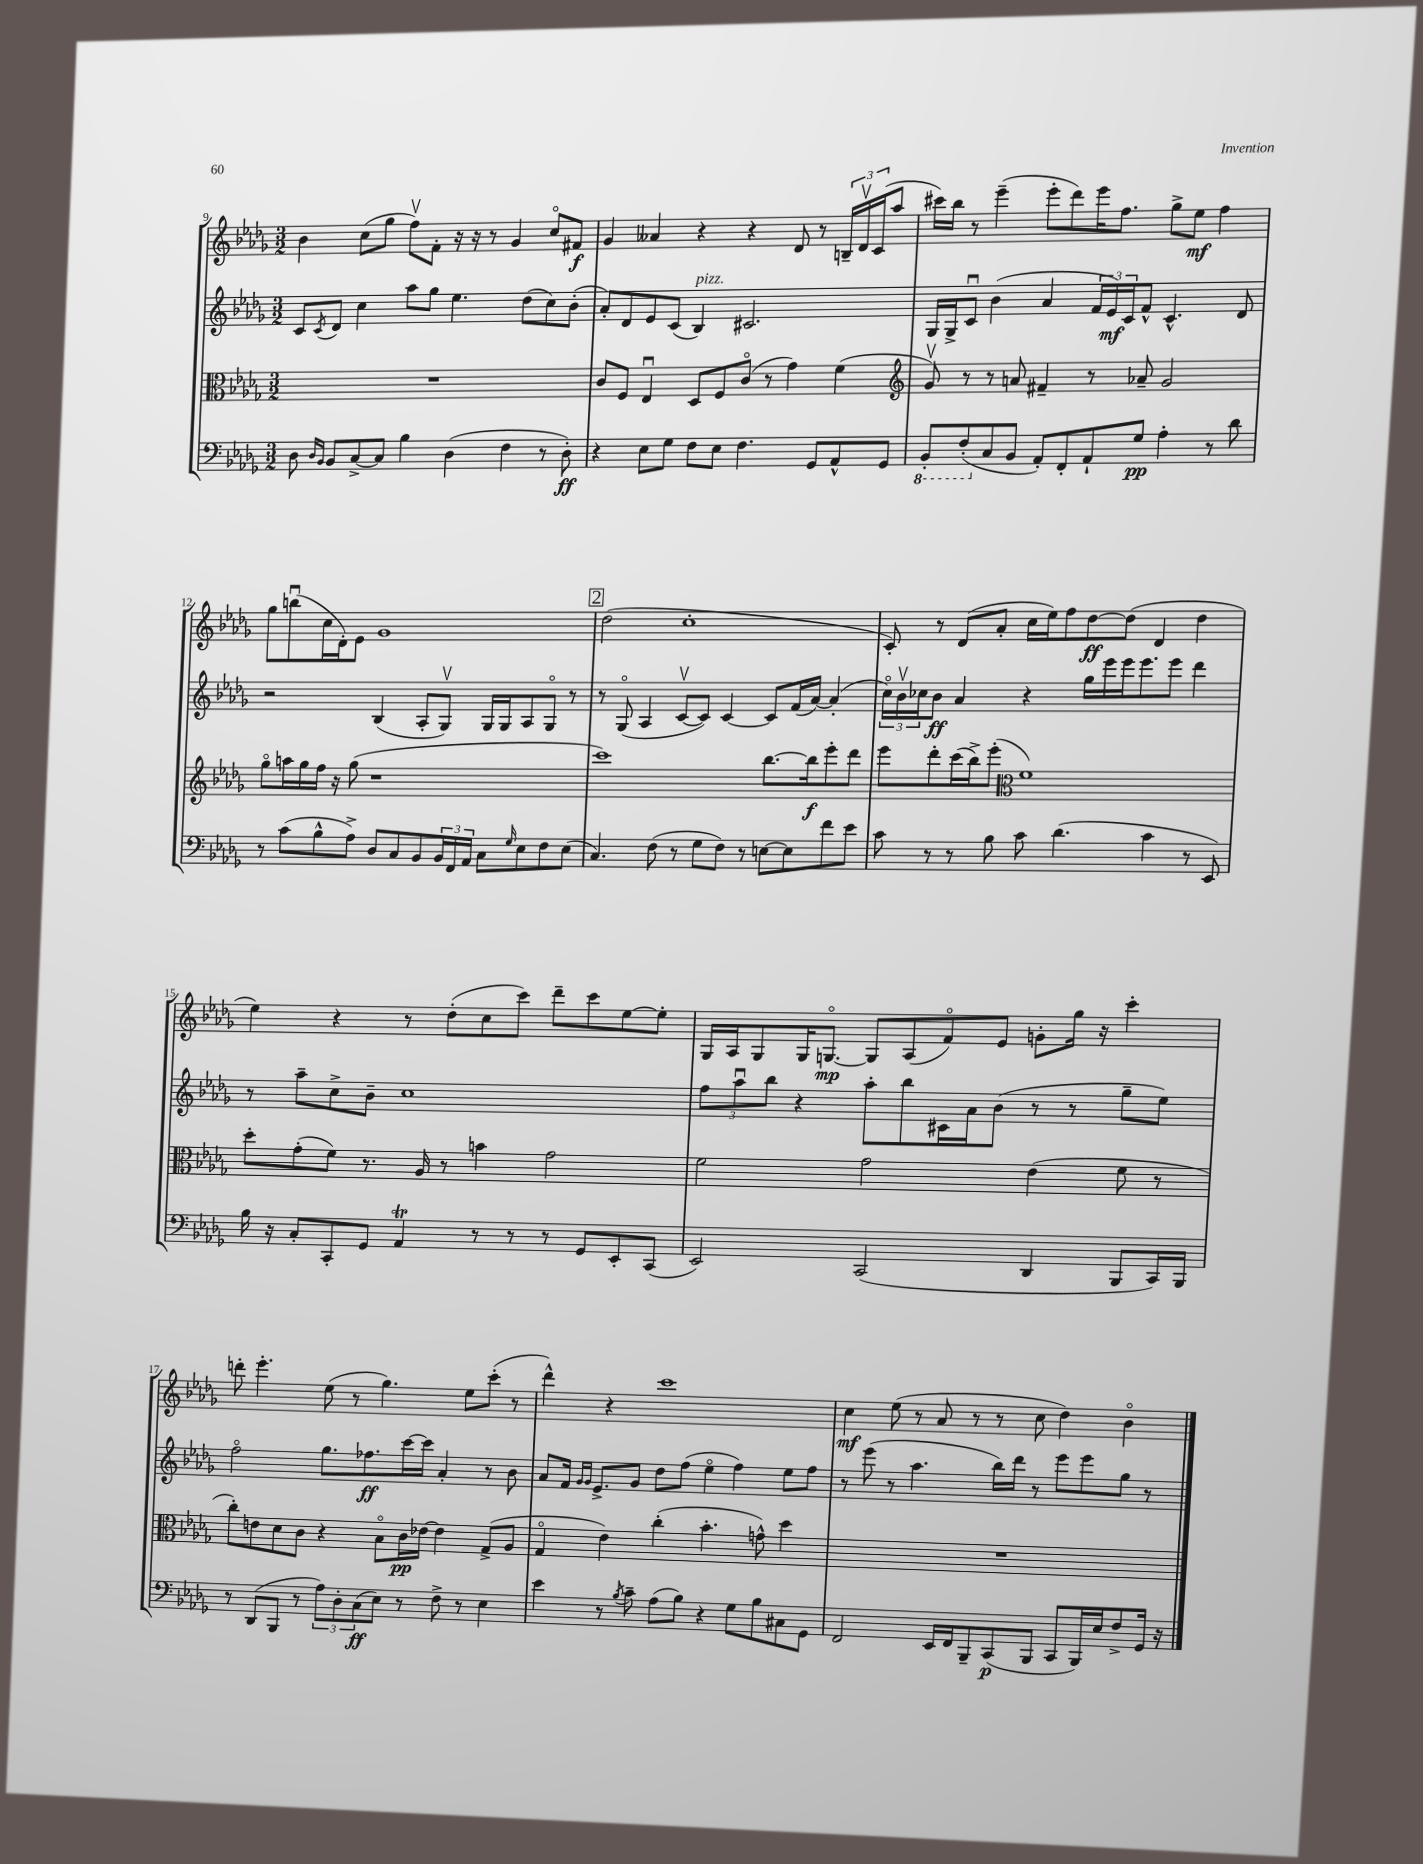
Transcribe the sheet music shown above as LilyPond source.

<<
\new StaffGroup <<
\new Staff = "s0" {
    \clef treble \key des \major \numericTimeSignature \time 3/2
    bes'4 c''8( ges''8 f''8\upbow) f'8-. r16 r16 r8 ges'4 c''8\flageolet fis'8\f |
    ges'4 aeses'4 r4 r4 des'8 r8 \tuplet 3/2 { b16-- des'16\upbow c'16( } aes''8 |
    cis'''16) bes''16 r8 ees'''4--( ees'''8-. des'''8) ees'''16 f''8. ges''8-> ees''8\mf f''4 |
    ges''8 b''8\downbow( c''16 des'16-.) ees'8 ges'1 |
    \mark \markup { \box "2" } des''2( c''1-. |
    c'8-.) r8 des'8( aes'8-. c''16 ees''16) f''8 des''8~\ff des''8( des'4 des''4 |
    ees''4) r4 r8 des''8-.( c''8 c'''8) des'''8-- c'''8 ees''8~ ees''8-. |
    ges16 aes16 ges8 ges16 g8.~\flageolet\mp g8 aes8( f'8\flageolet) ees'8 g'8-. ges''16 r16 c'''4-. |
    d'''8-. ees'''4.-. ees''8( r8 ges''4.) ees''8 c'''8-.( r8 |
    des'''4-^) r4 c'''1 |
    c''4\mf ees''8( r8 aes'8 r8 r8 c''8 des''4) bes'4\flageolet \bar "|." |
}
\new Staff = "s1" {
    \clef treble \key des \major \numericTimeSignature \time 3/2
    c'8 \acciaccatura { c'8 } des'8 c''4 aes''8 ges''8 ees''4. des''8( c''8) bes'8-.( |
    aes'8-.) des'8 ees'8 c'8( bes4^\markup { \italic "pizz." }) cis'2. |
    ges16 ges16-> c'8\downbow bes'4( aes'4 \tuplet 3/2 { f'16 ees'16\mf) c'16 } f'8-^ c'4.-^ des'8 |
    r2 bes4( aes8-. ges8\upbow) ges16 ges16 aes8 ges8\flageolet r8 |
    \mark \markup { \box "2" } r8 ges8\flageolet( aes4 c'8~\upbow c'8) c'4~ c'8 f'16( aes'16~) aes'4-.( |
    \tuplet 3/2 { c''16\flageolet) bes'16\upbow ces''16 } bes'8\ff aes'4 r4 ges''16 ees'''16 ees'''16 ees'''8. ees'''8 des'''4 |
    r8 aes''8-- c''8-> bes'8-- c''1 |
    \tuplet 3/2 { f''8 aes''8\downbow bes''8 } r4 aes''8-. bes''8 cis'16 aes'16 bes'8( r8 r8 ges''8-- ees''8) |
    f''2\flageolet ges''8. fes''8.\ff c'''16~ c'''16 aes'4-. r8 bes'8 |
    aes'8 f'16 \grace { ges'16 ges'16 } ees'8.-> ges'8 des''8 f''8( ees''4\flageolet f''4) ees''8 f''8 |
    r8 ees'''8( r8 aes''4. bes''16) des'''16 r8 ees'''8 ees'''8 ges''8 r8 \bar "|." |
}
\new Staff = "s2" {
    \clef alto \key des \major \numericTimeSignature \time 3/2
    R1. |
    c'8 f8 ees4\downbow des8 f8 c'8\flageolet( r8 ges'4) f'4( |
    \clef treble ges'8\upbow) r8 r8 a'8 fis'4-- r8 aes'8-- ges'2 |
    ges''8\flageolet a''16 ges''16 f''16 r16 ges''8( r1 |
    \mark \markup { \box "2" } c'''1) bes''8.~ bes''16\f ees'''8-. des'''8 |
    ees'''8 des'''8-. c'''16( bes''16->) ees'''8-.( \clef alto f'1) |
    des''8-. ges'8-.( f'8) r8. aes16 r8 b'4 ges'2 |
    f'2 ges'2 ees'4( f'8 r8 |
    c''8-.) e'8 des'8 c'8 r4 bes8\flageolet c'16\pp ees'16~ ees'4 ges8->( aes8 |
    ges4\flageolet ees'4) c''4-.( bes'4.-. g'8-^) des''4 |
    R1. \bar "|." |
}
\new Staff = "s3" {
    \clef bass \key des \major \numericTimeSignature \time 3/2
    des8 \grace { des16 bes,16 } bes,8 c8~-> c8 bes4 des4( f4 r8 des8-.\ff) |
    r4 ees8 ges8 f8 ees8 f4. ges,8 aes,8-^ ges,8 |
    \ottava #-1 bes,,8-. f,8-.( \ottava #0 c8 bes,8 aes,8-.) f,8-. aes,8-! ges8\pp aes4-. r8 des'8 |
    r8 c'8( bes8-^ aes8->) des8 c8 bes,8 \tuplet 3/2 { bes,16 f,16 aes,16 } c8 \grace { ges16 } ees8 f8 ees8( |
    \mark \markup { \box "2" } c4.) f8( r8 ges8 f8) r8 e8~ e8 f'8 ees'8 |
    c'8 r8 r8 bes8 c'8 des'4.( c'4 r8 ees,8) |
    bes16 r16 c8-. c,8-. ges,8 aes,4\trill r8 r8 r8 ges,8 ees,8-. c,8( |
    ees,2) c,2( des,4 bes,,8 c,16) bes,,16 |
    r8 des,8( bes,,8 r8 \tuplet 3/2 { aes8) des8-. c8\ff( } ees8) r8 f8-> r8 ees4 |
    ees'4 r8 \acciaccatura { bes8 } c'8-- aes8( bes8) r4 ges8 bes8 cis8 ges,8 |
    f,2 ees,16 f,16 bes,,8-- c,8\p( bes,,8 c,8 bes,,16) ees16 f8-> ges,16 r16 \bar "|." |
}
>>
>>
\layout { \context { \Score currentBarNumber = #9 } }
